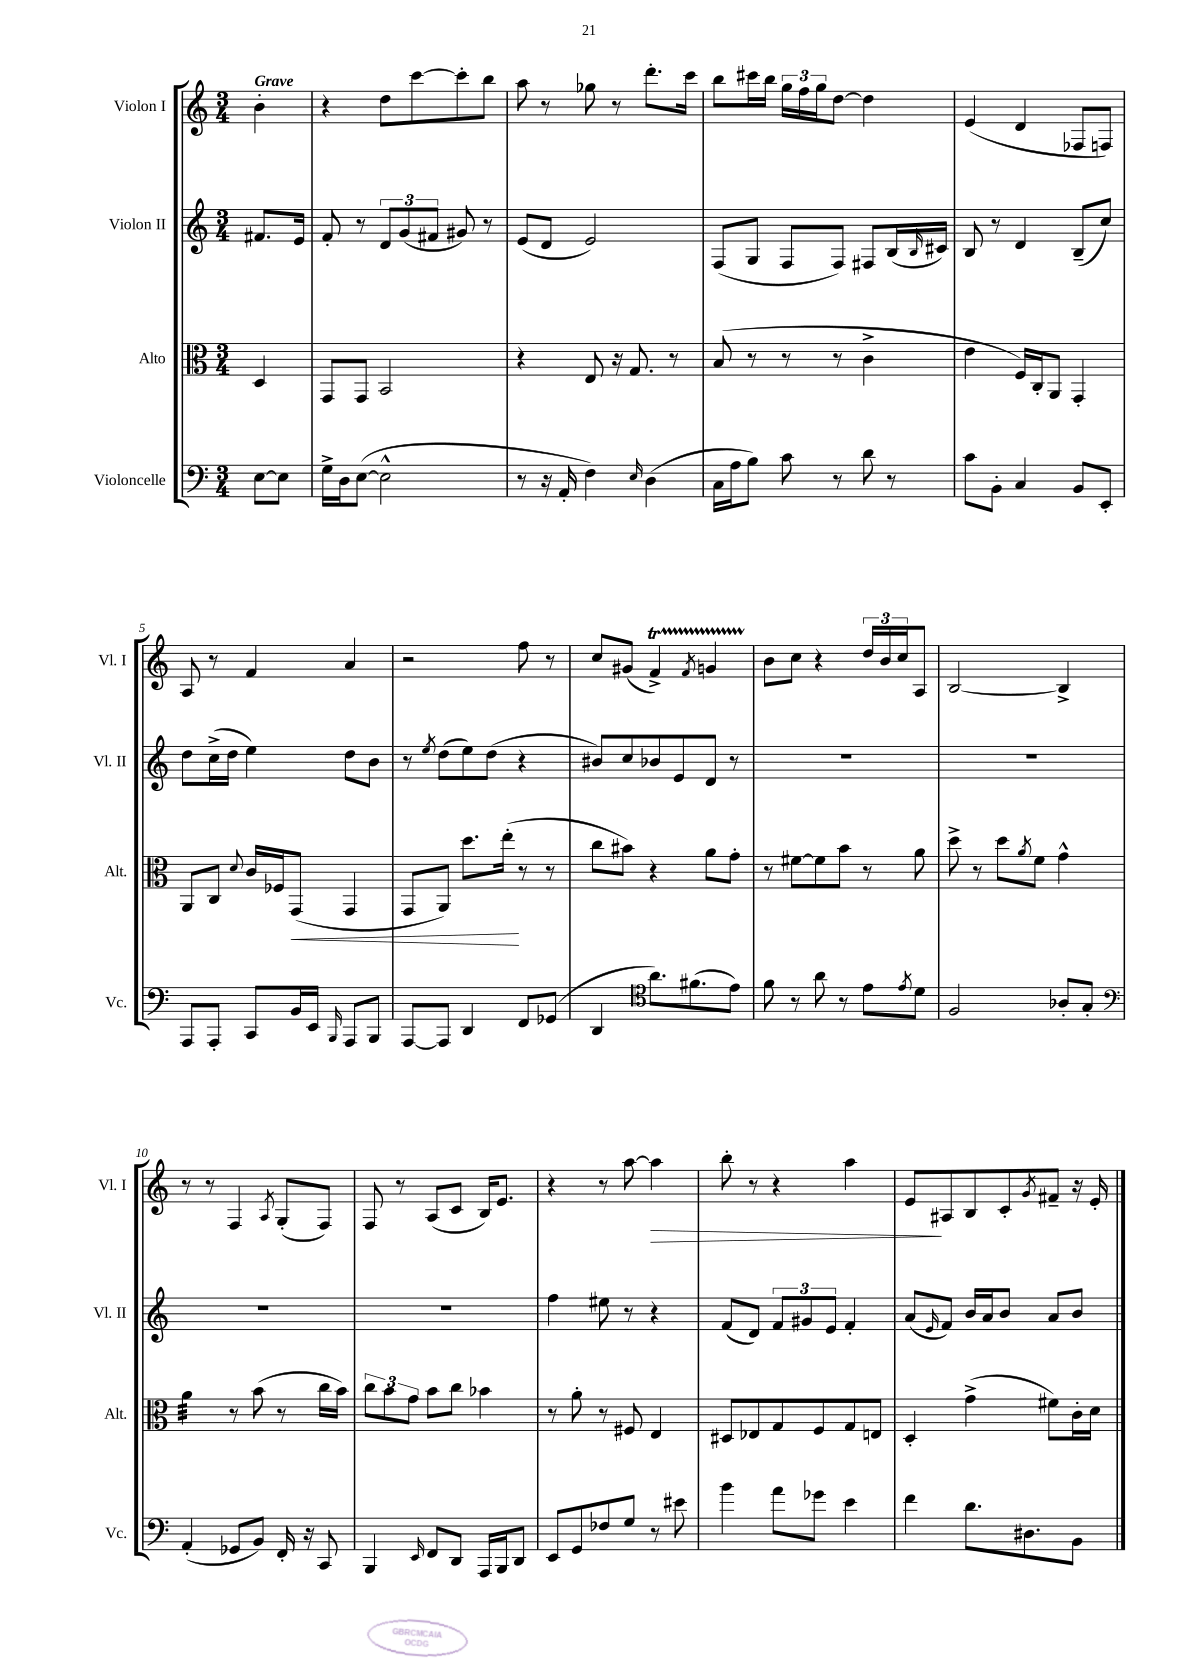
<<
\new StaffGroup <<
\new Staff = "s0" \with { instrumentName = "Violon I" shortInstrumentName = "Vl. I" } {
    \clef treble \key c \major \numericTimeSignature \time 3/4 \partial 4 \tempo "Grave"
    b'4-. |
    r4 d''8 c'''8~ c'''8-. b''8 |
    a''8 r8 ges''8 r8 d'''8.-. c'''16 |
    b''8 cis'''16 b''16 \tuplet 3/2 { g''16 f''16 g''16 } d''8~ d''4 |
    e'4( d'4 fes8 f8) |
    a8 r8 f'4 a'4 |
    r2 f''8 r8 |
    c''8 gis'8( f'4->\startTrillSpan) \acciaccatura { f'8 } g'4 |
    b'8\stopTrillSpan c''8 r4 \tuplet 3/2 { d''16 b'16 c''16 } a8 |
    b2~ b4-> |
    r8 r8 f4 \acciaccatura { a8 } g8-.( f8) |
    f8 r8 a8( c'8 b16) e'8. |
    r4 r8 a''8~ a''4\> |
    b''8-. r8 r4 a''4 |
    e'8\! ais8 b8 c'8-. \acciaccatura { g'8 } fis'8-- r16 e'16-. \bar "|." |
}
\new Staff = "s1" \with { instrumentName = "Violon II" shortInstrumentName = "Vl. II" } {
    \clef treble \key c \major \numericTimeSignature \time 3/4 \partial 4
    fis'8. e'16 |
    f'8-. r8 \tuplet 3/2 { d'8 g'8( fis'8 } gis'8) r8 |
    e'8( d'8 e'2) |
    f8( g8 f8 f8) fis8 b16( \grace { b16 } cis'16) |
    b8 r8 d'4 b8--( c''8) |
    d''8 c''16->( d''16 e''4) d''8 b'8 |
    r8 \acciaccatura { e''8 } d''8( e''8) d''8( r4 |
    bis'8) c''8 bes'8 e'8 d'8 r8 |
    R2. |
    R2. |
    R2. |
    R2. |
    f''4 eis''8 r8 r4 |
    f'8( d'8) \tuplet 3/2 { f'8 gis'8 e'8 } f'4-. |
    a'8( \grace { e'16 } f'8) b'16 a'16 b'8 a'8 b'8 \bar "|." |
}
\new Staff = "s2" \with { instrumentName = "Alto" shortInstrumentName = "Alt." } {
    \clef alto \key c \major \numericTimeSignature \time 3/4 \partial 4
    d4 |
    g,8 g,8 b,2 |
    r4 e8 r16 g8. r8 |
    b8( r8 r8 r8 c'4-> |
    e'4 f16) c16-. a,8 g,4-. |
    a,8 c8 \appoggiatura { d'8 } c'16 fes16 g,8\<( g,4 |
    g,8 a,8) d''8. e''16-.\!( r8 r8 |
    c''8 bis'8) r4 a'8 g'8-. |
    r8 fis'8~ fis'8 b'8 r8 a'8 |
    d''8-> r8 d''8 \acciaccatura { a'8 } f'8 g'4-^ |
    a'4:32 r8 b'8( r8 c''16 b'16) |
    \tuplet 3/2 { c''8 b'8 g'8 } b'8 c''8 bes'4 |
    r8 a'8-. r8 fis8 e4 |
    dis8 ees8 g8 f8 g8 e8 |
    d4-. g'4->( fis'8) c'16-. d'16 \bar "|." |
}
\new Staff = "s3" \with { instrumentName = "Violoncelle" shortInstrumentName = "Vc." } {
    \clef bass \key c \major \numericTimeSignature \time 3/4 \partial 4
    e8~ e8 |
    g16-> d16 e8~( e2-^ |
    r8 r16 a,16-. f4) \grace { e16 } d4( |
    c16 a16 b8) c'8 r8 d'8 r8 |
    c'8 b,8-. c4 b,8 e,8-. |
    a,,8 a,,8-. c,8 b,16 e,16 \grace { b,,16 } a,,8 b,,8 |
    a,,8~ a,,8 d,4 f,8 ges,8( |
    d,4 \clef tenor a'8.) fis'8.( e'8) |
    f'8 r8 a'8 r8 e'8 \acciaccatura { e'8 } d'8 |
    f2 aes8-. g8-. |
    \clef bass a,4-.( ges,8 b,8) f,16-. r16 c,8 |
    b,,4 \grace { e,16 } f,8 d,8 a,,16 b,,16 d,8 |
    e,8 g,8 fes8 g8 r8 eis'8 |
    b'4 a'8 ges'8 e'4 |
    f'4 d'8. dis8. b,8 \bar "|." |
}
>>
>>
